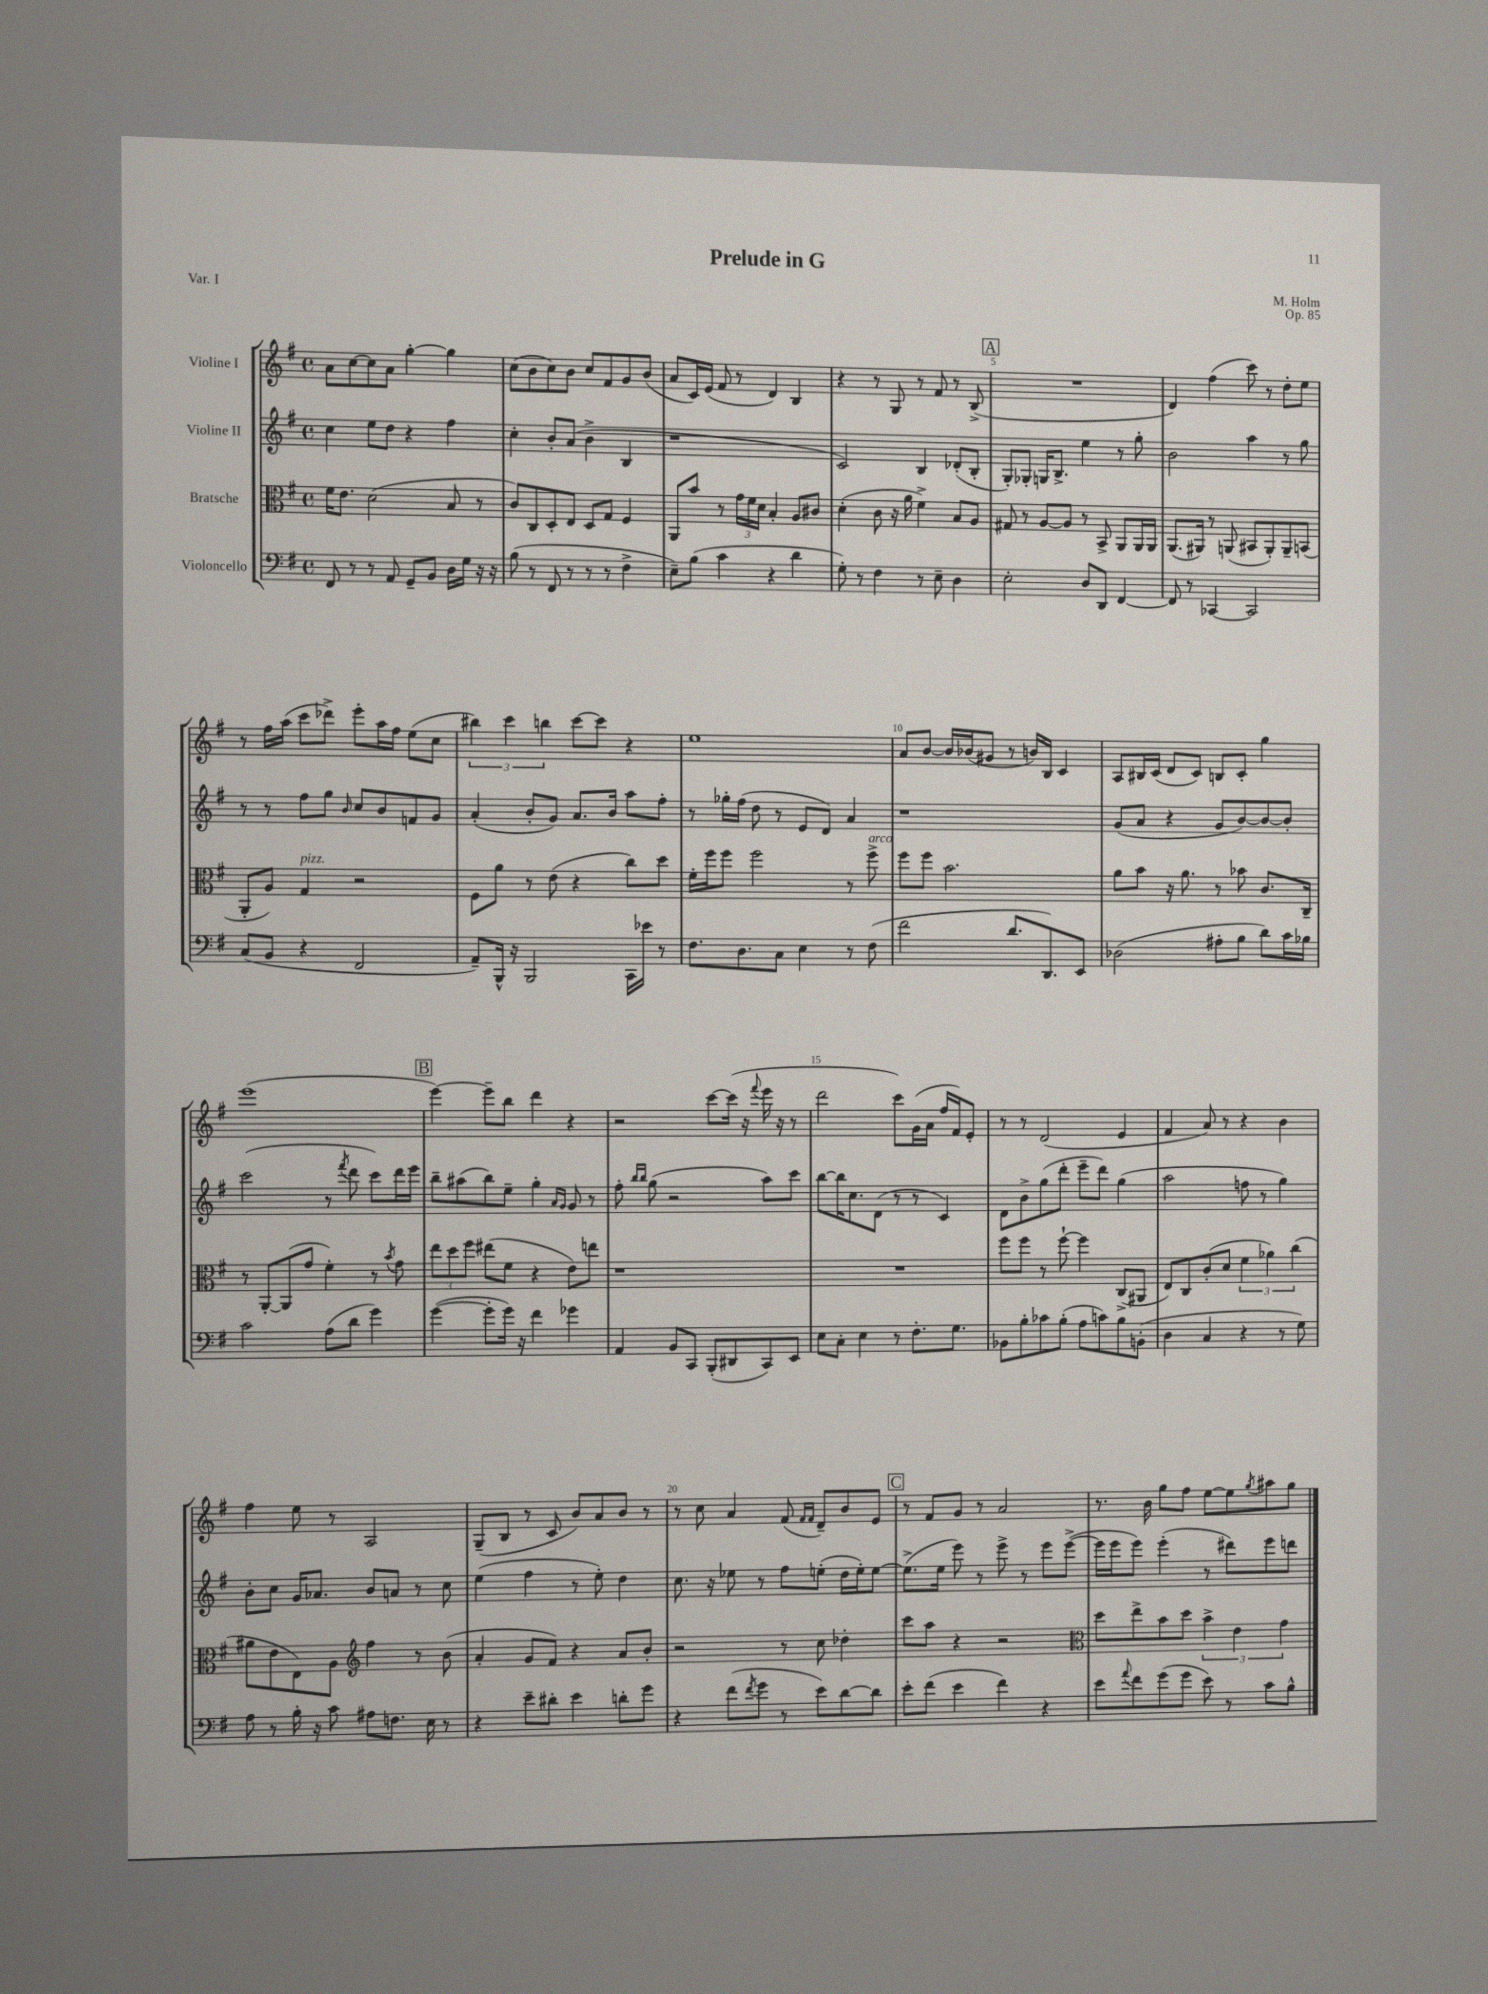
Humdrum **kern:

**kern	**kern	**kern	**kern
*part4	*part3	*part2	*part1
*staff4	*staff3	*staff2	*staff1
*I"Violoncello	*I"Bratsche	*I"Violine II	*I"Violine I
*clefF4	*clefC3	*clefG2	*clefG2
*k[f#]	*k[f#]	*k[f#]	*k[f#]
*M4/4	*M4/4	*M4/4	*M4/4
*met(c)	*met(c)	*met(c)	*met(c)
=1	=1	=1	=1
8FF#/	16f#\KL	4cc\	8a\L
.	8.e\J	.	.
8r	.	.	[8cc\
8r	(2d\	8ee\L	8cc\]
8AA/	.	8dd\J	8a\J
8GG~/L	.	4r	[4gg'\
8BB/J	.	.	.
16D\LL	8B/	4ff#\	4gg\]
16G\JJ	.	.	.
16r	8r	.	.
16r	.	.	.
=2	=2	=2	=2
(8B\	8c/L)	4cc'\	(8cc\L
8r	8C/	.	8b\
8FF#/	8D'/	8b'/L	8cc\)
8r	8E/J	(8a/J	8b\J
8r	8D/L	4b^\	8cc/L
8r	8G/J	.	8f#/
4F#^\	4F#/	4B/	8g/
.	.	.	(8b/J
=3	=3	=3	=3
8E~\L)	8AA/L	1r	8a/L
(8B\J	8b/J	.	16c/L)
.	.	.	(16e/JJ
4c\	8r	.	8f#/
.	24g\LL	.	8r
.	24f#\	.	.
.	24d\JJ	.	.
4r	4B'/	.	4d/)
4d\	8A/L	.	4B/
.	8c#X/J	.	.
=4	=4	=4	=4
8G'\)	(4d'\	2c/)	4r
8r	.	.	.
4F#\	8c\	.	8r
.	16r	.	8G/
.	16a\	.	.
8r	4f#^\)	4B/	8r
8E~\	.	.	8f#/
4D\	8B/L	(8d-X'/L	8r
.	8A/J	8B'/J	(8B^/
!!LO:REH:place=s1:t=A
=5	=5	=5	=5
2E'\	8G#X/	8G'/L)	1r
.	8r	8G-X'/J	.
.	[8A/L	16Gn/KL	.
.	.	8.B^/J	.
.	8A/J]	.	.
8D/L	8r	4ee\	.
8DD/J	8BB^/	.	.
[4FF#/	8AA/L	8r	.
.	16AA/L	8gg'\	.
.	16AA/JJ	.	.
=6	=6	=6	=6
8FF#/]	(8.AA/L	2b\	4d/)
8r	.	.	.
.	16AA#X/Jk)	.	.
[4CC-X/	8r	.	(4ff#\
.	(8AAn/	.	.
2CC-/]	8BB#X/L	4aa\	8ccc\)
.	8AA'/)	.	8r
.	8AA~/	8r	8dd'\L
.	(8BBn/J	8gg\	8ee\J
!!LO:LB:g=z
=7	=7	=7	=7
(8C/L	8AA'/L	8r	8r
8BB/J	8A/J)	8r	16ff#\LL
.	.	.	(16aa\JJ
!	!LO:TX:a:i:t=pizz.	!	!
4r	4G/	8ff#\L	8ccc\L
.	.	8gg\J	8ddd-X^\J)
.	.	16qqb/	.
2FF#/	2r	8cc/L	8eee'\L
.	.	8b/	16aa\L
.	.	.	16ff#\JJ
.	.	8fn/	(8ee\L
.	.	8g/J	8cc\J
=8	=8	=8	=8
8AA~/L)	8F#\L	(4a'/	6bb#X\)
16BBB^^/Jk	8a\J	.	.
.	.	.	6ccc\
16r	.	.	.
2BBB/	8r	8b'/L	.
.	.	.	6bbn\
.	(8e\	8g/J)	.
.	4r	8.a/L	[8ccc\L
.	.	.	8ccc\J]
.	.	16b/Jk	.
16CC\LL	8cc\L)	8aa\L	4r
16e-X\JJ	.	.	.
8r	8dd\J	8ff#'\J	.
=9	=9	=9	=9
8.F#\L	16f#'\LL	8r	1ee
.	16ff#\J	.	.
.	8ff#\J	16gg-X'\LL	.
8.D\	.	(16ff#\JJ	.
.	2ff#\	8dd\	.
8C\J	.	8r	.
4E\	.	8e/L	.
.	.	8d/J)	.
8r	8r	4a/	.
!	!LO:TX:a:i:t=arco	!	!
(8F#\	8ff#^\	.	.
=10	=10	=10	=10
2f#\	8ff#\L	1r	8a/L
.	8ff#\J	.	[8b/J
.	2.b\	.	16b/LL]
.	.	.	(16b-X/J
.	.	.	8g#X/J
8.d/L	.	.	8r
.	.	.	16bn/LL)
8.DD/)	.	.	16B/JJ
.	.	.	4c/
8EE/J	.	.	.
=11	=11	=11	=11
(2D-X\	8a\L	(8g/L	8A/L
.	8b\J	8a/J	16B#X/L
.	.	.	(16c/JJ
.	16r	4r	8d/L
.	8.a\	.	.
.	.	.	8c/J)
8A#X'\L	8r	8g/L	8Bn/L
8B\J	8b-X\	[8b/)	8c'/J
8d\L)	8.c/L	8b/_	4gg\
16c\L	.	8b'/J]	.
16B-X\JJ	16C~/Jk	.	.
!!LO:LB:g=z
=12	=12	=12	=12
2c\	8r	(2ccc\	(1eee
.	[8AA'/L	.	.
.	(8AA/]	.	.
.	8g/J	.	.
(8A\L	4f#'\)	8r	.
.	.	8qfff#/	.
8d\J	.	8ddd\	.
4g\)	8r	8ccc\L)	.
.	8qb/	.	.
.	8g\	16ddd\L	.
.	.	16eee\JJ	.
!!LO:REH:place=s1:t=B
=13	=13	=13	=13
([4g\	12ee\L	8bb~\L	[4eee\)
.	12dd\	.	.
.	.	(8aa#X\	.
.	12ff#\J	.	.
8g'\L]	(8ee#X\L	8bb\)	8eee~\L]
16g\Jk)	8f#\J	8ee~\J	8bb\J
16r	.	.	.
4f#\	4r	4gg'\	4ddd\
.	.	16qqa/LL	.
.	.	16qqg/JJ	.
4g-X\	8e\L)	8g/	4r
.	8een\J	8r	.
=14	=14	=14	=14
4AA/	1r	8ff#'\	2r
.	.	16qqbb/LL	.
.	.	16qqbb/JJ	.
.	.	(8gg\	.
8BB/L	.	2r	.
8CC/J	.	.	.
(8BBB'/L	.	.	[8ccc\L
8DD#X/	.	.	(16ccc\Jk]
.	.	.	16r
.	.	.	8qqfff#/
8CC/)	.	8aa\L)	16eee\
.	.	.	16r
8EE/J	.	8ccc\J	8r
=15	=15	=15	=15
8E\L	1r	[8bb\L	2ddd\
8C'\J	.	16bb\K]	.
.	.	8.cc\	.
4E\	.	.	.
.	.	(8d\J	.
8r	.	8r	8ccc\L)
8.F#'\L	.	8r	(16g\L
.	.	.	16a\JJ
.	.	4c/)	16ff#/LL
8.G\J	.	.	16f#/J)
.	.	.	8e'/J
=16	=16	=16	=16
8BB-X\L	8ff#\L	8d\L	8r
8B'\	8ff#\J	8b^\	8r
8c-X\	8r	(8gg\	(2d/
(8B'\J	[8ff#`\	8ddd'\J	.
8A\L	4ff#\]	8eee~\L	.
8cn\)	.	8ddd\J)	.
8B\	(8C^/L	(4gg\	4e/
(8BBn'\J	8AA#X/J	.	.
=17	=17	=17	=17
4D\	8E/L)	2aa\	4f#/
.	8C/	.	.
4C/	(8c'/	.	8a/)
.	8d/J	.	8r
4r	6f#\	8ffn\	4r
.	.	8r	.
.	6a-X\)	.	.
8r	.	4gg\)	4b\
.	(6cc\	.	.
8G\)	.	.	.
!!LO:LB:g=z
=18	=18	=18	=18
8A\	8a#X\L	8b'\L	4ff#\
8r	8e\	8cc\J	.
16B'\	8E\)	16g/KL	8ee\
16r	.	8.a-X/J	.
8c\	8A\J	.	8r
*	*clefG2	*	*
8A#X\L	4ff#\	8b/L	2A/
8.Fn\J	.	8an/J	.
.	8r	8r	.
16E\	.	.	.
8r	(8b\	8cc\	.
=19	=19	=19	=19
4r	4a'/	(4ee\	(8G~/L
.	.	.	8B/J
8e~\L	8g/L	4ff#\	8r
8d#X'\J	8f#/J)	.	8c/
4e\	4r	8r	8b/L)
.	.	8ee'\)	8a/
8dn'\L	8a/L	4dd\	8b/J
8g\J	8b'/J	.	8r
=20	=20	=20	=20
4r	2r	8.cc\	8r
.	.	.	8cc\
.	.	16r	.
(8f#\L	.	8ee-X\	4a/
8qf#/	.	.	.
8g\J	.	8r	.
8r	8r	8ff#\L	(8f#/
.	.	.	16qqf#/LL
.	.	.	16qqf#/JJ
8e\L)	8cc\	(8een'\J	8d~/L)
[8d\	4dd-X'\	16dd\LL	8b/
.	.	16ee'\J)	.
8d\J]	.	[8ee\J	8e/J
!!LO:REH:place=s1:t=C
=21	=21	=21	=21
8e'\L	8ccc\L	(8.ee^\L]	8r
(8f#\J	8aa\J	.	8f#/L
.	.	16ee\Jk	.
4e\	4r	8eee\)	8g/J
.	.	8r	8r
4f#\)	2r	8eee^\	2a/
.	.	8r	.
4r	.	8eee\L	.
.	.	([8eee^\J	.
=22	=22	=22	=22
*	*clefC3	*	*
8e\L	8dd\L	16eee\LL]	8.r
.	.	16eee\J	.
8qqa/	.	.	.
8f#\	8ee^\	8eee\J)	.
.	.	.	16b\
(8g\	8b\	(4eee'\	8gg\L
8g\J	8dd\J	.	8ff#\J
8e\)	6b^\	8r	[8ee\L
8r	.	8ddd#X\L)	8ee\]
.	6e\	.	.
.	.	.	8qgg/
8c\L	.	8eee\	8aa#X\
.	6g\	.	.
8B^^\J	.	8dddn\J	8gg\J
==	==	==	==
*-	*-	*-	*-
